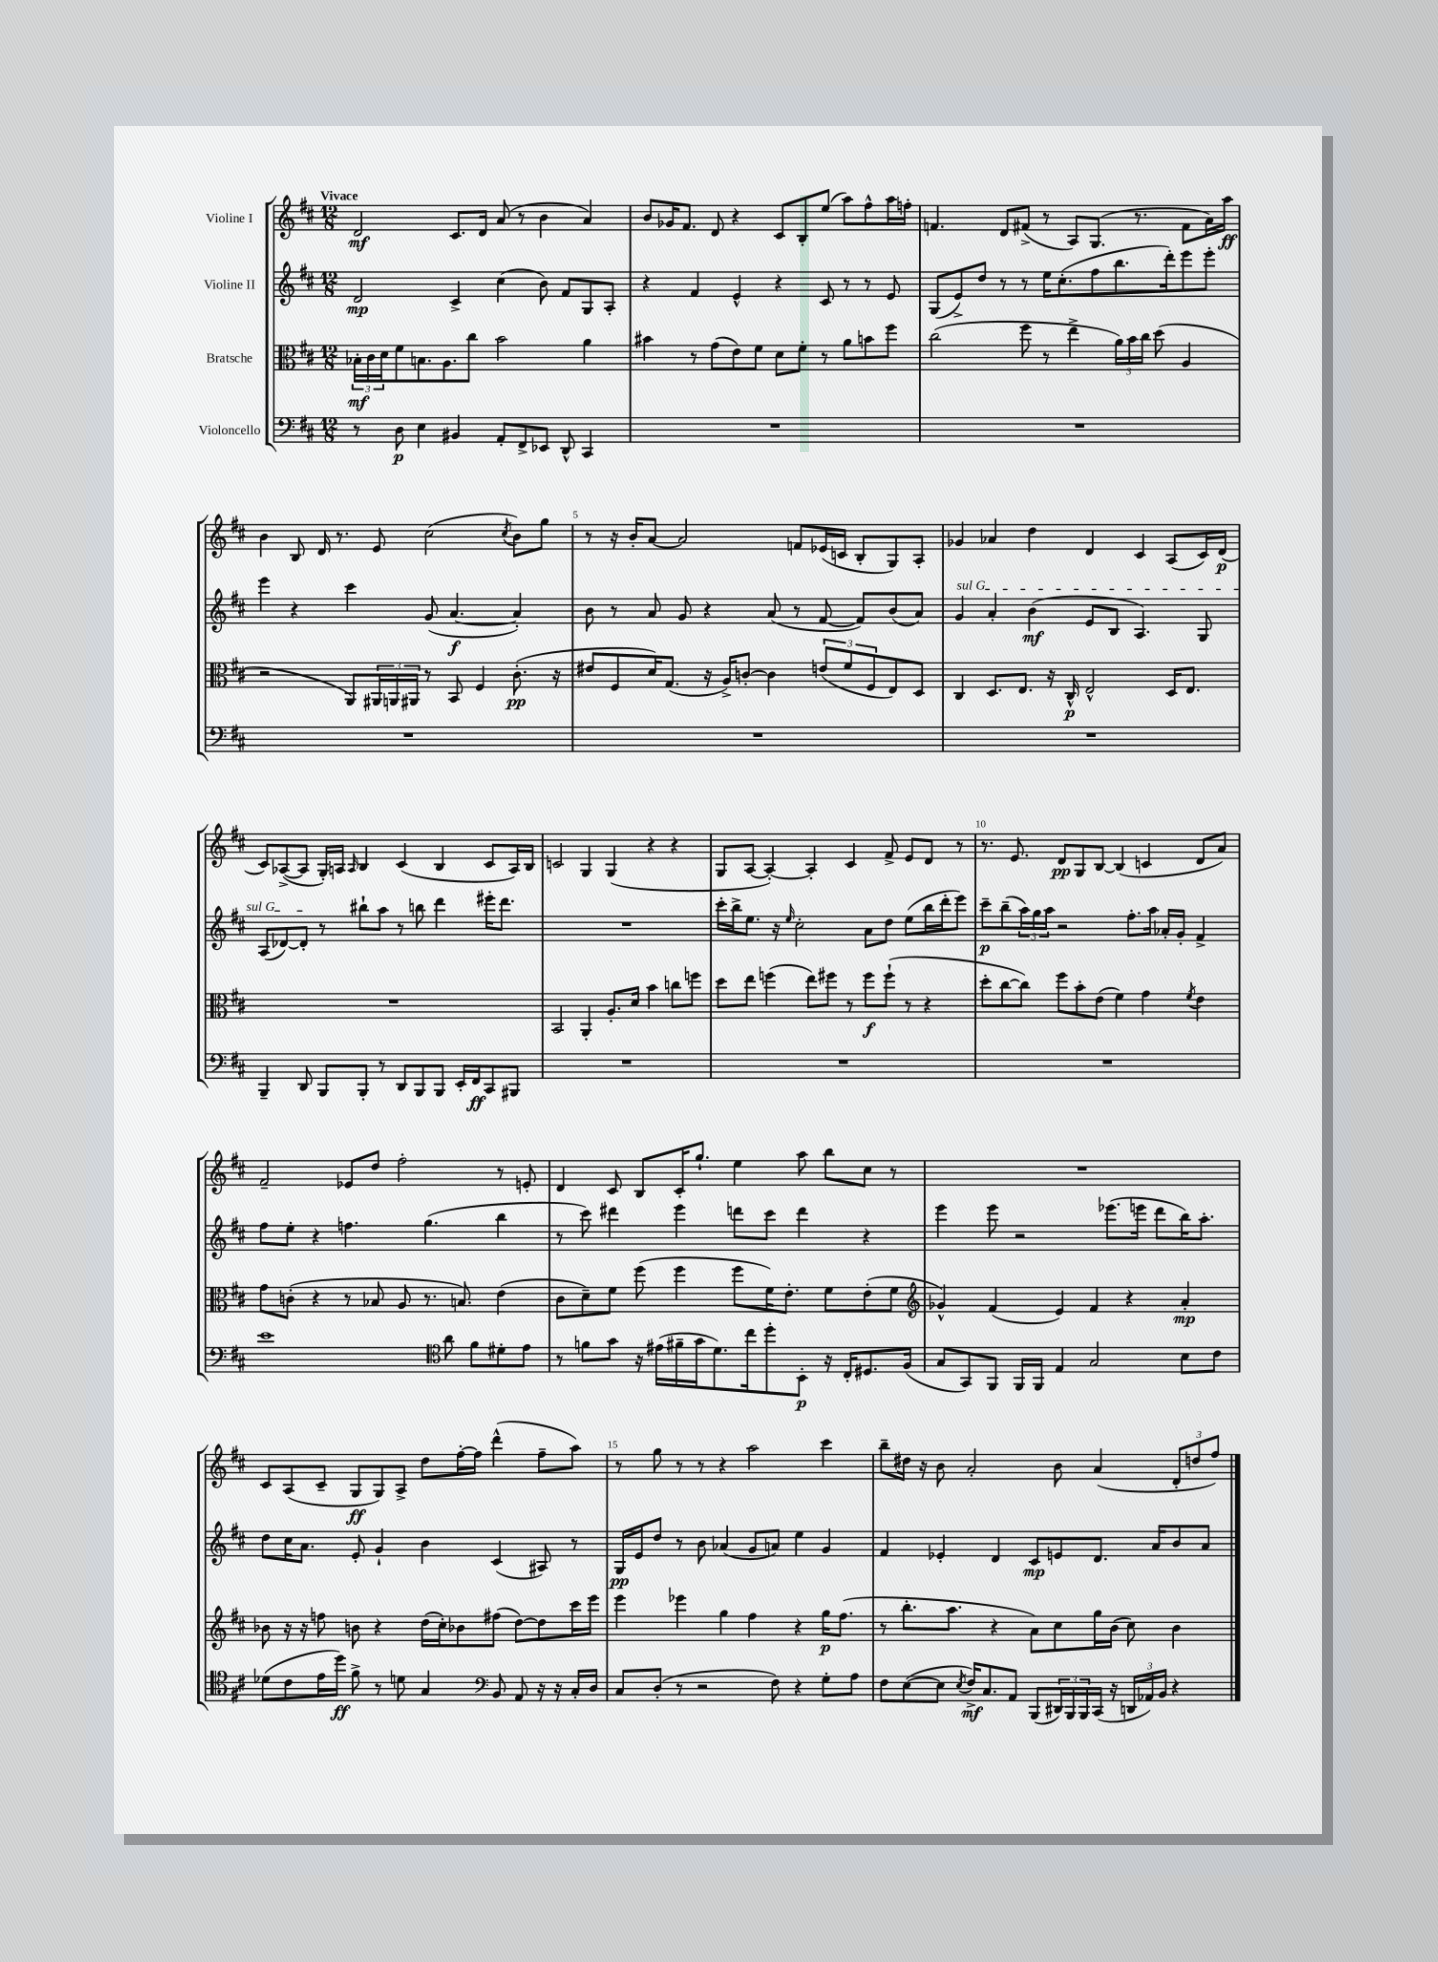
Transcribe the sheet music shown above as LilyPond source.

<<
\new StaffGroup <<
\new Staff = "s0" \with { instrumentName = "Violine I" } {
    \clef treble \key d \major \numericTimeSignature \time 12/8 \tempo "Vivace"
    d'2\mf cis'8. d'16 a'8( r8 b'4 a'4) |
    b'8 ges'16 fis'8. d'8 r4 cis'8 b8-. e''8( a''8) fis''8-^ a''16 f''16-. |
    f'4. d'8 fis'8->( r8 a8) g8.( r8. fis'8 a'16) a''16\ff |
    b'4 b8 d'16 r8. e'8 cis''2( \acciaccatura { cis''8 } b'8) g''8 |
    r8 r16 b'16-. a'8~ a'2 f'8 ees'16( c'16 b8-. g8) a8-. |
    ges'4 aes'4 d''4 d'4 cis'4 a8( cis'16) d'16\p( |
    cis'8) aes8~->( aes8 g16-.) a16 \grace { a16 } b4 cis'4( b4 cis'8 a16) b16 |
    c'2 g4 g4( r4 r4 |
    g8 a8~ a4~-.) a4-. cis'4 fis'8-> e'8 d'8 r8 |
    r8. e'8. d'8\pp g8 b8~ b4( c'4 d'8 a'8) |
    fis'2-- ees'8 d''8 fis''2-. r8 e'8-. |
    d'4 cis'8 b8 cis'16-. g''8.-! e''4 a''8 b''8 cis''8 r8 |
    R1. |
    cis'8 a8( cis'8-- g8\ff g8) a8-> d''8 fis''16~-. fis''16 d'''4-^( fis''8-- a''8) |
    r8 g''8 r8 r8 r4 a''2 cis'''4 |
    b''8-- dis''16 r16 b'8 a'2-. b'8 a'4( \tuplet 3/2 { d'8-. d''8 fis''8) } \bar "|." |
}
\new Staff = "s1" \with { instrumentName = "Violine II" } {
    \clef treble \key d \major \numericTimeSignature \time 12/8
    d'2\mp cis'4-> cis''4( b'8) fis'8 g8 a8-. |
    r4 fis'4 e'4-^ r4 cis'8 r8 r8 e'8 |
    g8( e'8->) d''8 r8 r8 e''16 cis''8.-.( fis''8 b''8. d'''16-.) e'''8 e'''8-. |
    e'''4 r4 cis'''4 g'8( a'4.~\f a'4-.) |
    b'8 r8 a'8 g'8 r4 a'8( r8 fis'8~ fis'8) b'8( a'8) |
    \once \override TextSpanner.bound-details.left.text = \markup { \italic "sul G" } g'4\startTextSpan a'4-. b'4\mf( e'8 b8 a4.) g8 |
    a8( des'8~) des'8-.\stopTextSpan r8 bis''8-! a''8 r8 b''8 d'''4 eis'''16-. d'''8. |
    R1. |
    cis'''16-. b''16-> e''8. r16 \grace { e''16 } cis''2-. a'8 d''8 e''8( b''16 d'''16-. e'''8) |
    cis'''8--\p b''8--( \tuplet 3/2 { a''16) g''16 a''16 } r2 fis''8.-. a''16 aes'16-. g'16-. fis'4-> |
    fis''8 e''8-. r4 f''4. g''4.( b''4 |
    r8 cis'''8) dis'''4 e'''4 d'''8 cis'''8 d'''4 r4 |
    e'''4 e'''8 r2 ees'''8.( e'''16 d'''8 b''16) a''8.-. |
    d''8 cis''16 a'8. e'8-. g'4-! b'4 cis'4( ais8) r8 |
    g16\pp e'16 d''8 r8 b'8 aes'4( g'8 a'8) e''4 g'4 |
    fis'4 ees'4-. d'4 cis'8\mp e'8 d'8. a'16 b'8 a'8 \bar "|." |
}
\new Staff = "s2" \with { instrumentName = "Bratsche" } {
    \clef alto \key d \major \numericTimeSignature \time 12/8
    \tuplet 3/2 { bes16-.\mf cis'16 d'16 } fis'8 b8. a8. cis''8 b'2 a'4 |
    bis'4 r8 g'8( e'8) fis'8 d'8 fis'8-. r8 a'8 b'8 fis''8 |
    cis''2( fis''8 r8 e''4-> \tuplet 3/2 { a'16) b'16 cis''16 } d''8( a4 |
    r2 a,8) \tuplet 3/2 { ais,16 a,16 ais,16 } r8 b,8 fis4 cis'8.-.\pp( r16 |
    eis'8 fis8 d'16) g8.( r16 a16->) c'8~-. c'4 \tuplet 3/2 { e'8( fis'8 fis8 } e8) d8 |
    cis4 d8. e8. r16 cis16-^\p e2-^ d16 e8. |
    R1. |
    b,2 a,4-. a8.-. d'16 b'4 c''8 f''8 |
    d''8 e''8 f''4( e''8) fis''8 r8 fis''8\f fis''8-!( r8 r4 |
    d''8-. cis''8~ cis''8) fis''8 b'8-. e'8( fis'4) g'4 \acciaccatura { fis'8 } e'4 |
    g'8 c'8-.( r4 r8 bes8 a8 r8. b8.) e'4( |
    cis'8 d'8--) fis'8 fis''8( fis''4 fis''8 fis'16) e'8.-. fis'8 e'8-.( fis'8 |
    \clef treble ges'4-^) fis'4( e'4) fis'4 r4 a'4-.\mp |
    bes'8 r16 r16 f''8 b'8 r4 d''16( cis''16-.) bes'8 fis''8( d''8~) d''8 cis'''16 e'''16 |
    e'''4 ees'''4 g''4 fis''4 r4 g''16\p fis''8.( |
    r8 b''8.-. a''8. r4 a'8) cis''8 g''16 b'16( cis''8) b'4 \bar "|." |
}
\new Staff = "s3" \with { instrumentName = "Violoncello" } {
    \clef bass \key d \major \numericTimeSignature \time 12/8
    r8 d8\p e4 bis,4 a,8-. fis,8-> ees,8 d,8-^ cis,4 |
    R1. |
    R1. |
    R1. |
    R1. |
    R1. |
    b,,4-- d,8 b,,8 b,,8-. r8 d,8 b,,8 b,,8 e,16-. fis,16\ff cis,8 bis,,8 |
    R1. |
    R1. |
    R1. |
    e'1 \clef tenor a'8 fis'8 dis'8-. e'8 |
    r8 f'8 g'8 r16 eis'16( fis'16-- g'16 d'8.) cis''16 d''8-. b,8-.\p r16 cis16-. dis8. fis16( |
    g8 g,8) fis,8 fis,16 fis,16 e4 g2 b8 cis'8 |
    des'8( cis'8 e'16 d''16\ff) fis'8-> r8 d'8 g4 \clef bass b,8 a,8 r16 r16 cis16-. d16 |
    cis8 d8-.( r8 r2 fis8) r4 g8-. a8 |
    fis8 e8~( e8 \acciaccatura { e8 } fis16->\mf) cis8. a,8 b,,8( \tuplet 3/2 { dis,16) b,,16 b,,16 } cis,16( r16 \tuplet 3/2 { d,16 aes,16) b,16 } r4 \bar "|." |
}
>>
>>
\layout { \context { \Score \override BarNumber.break-visibility = ##(#f #t #t) barNumberVisibility = #(every-nth-bar-number-visible 5) } }
